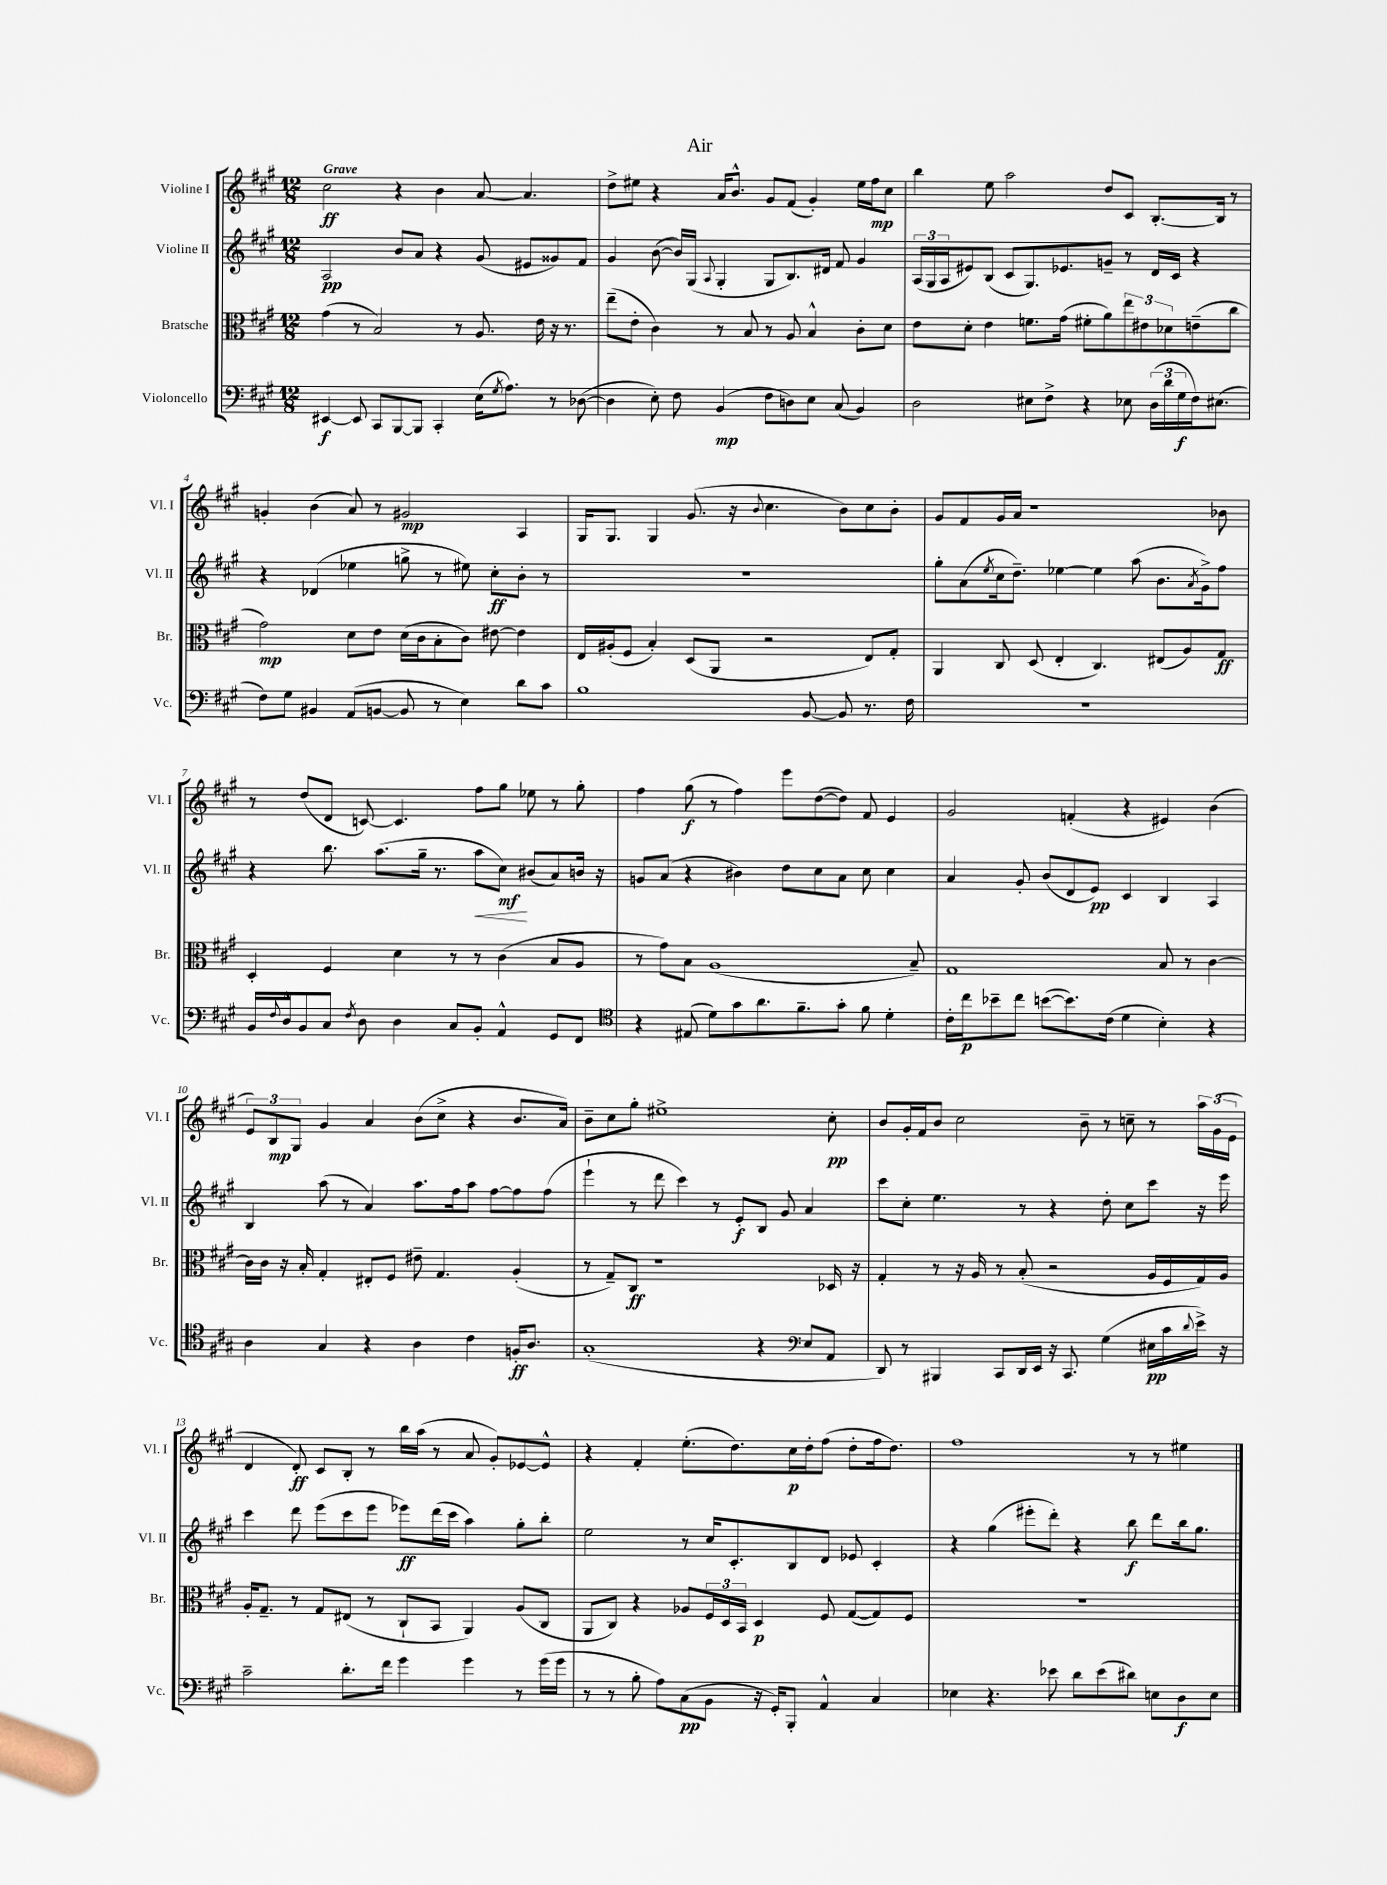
\header { title = "Air" }
<<
\new StaffGroup <<
\new Staff = "s0" \with { instrumentName = "Violine I" shortInstrumentName = "Vl. I" } {
    \clef treble \key a \major \numericTimeSignature \time 12/8 \tempo "Grave"
    cis''2\ff r4 b'4 a'8~ a'4. |
    d''8-> eis''8 r4 a'16 b'8.-^ gis'8 fis'8( gis'4-.) eis''16 fis''16\mp cis''8 |
    b''4 e''8 a''2 d''8 cis'8 b8.~-. b16 r8 |
    g'4-. b'4( a'8) r8 gis'2\mp a4 |
    gis16 gis8. gis4 gis'8.( r16 \appoggiatura { b'8 } cis''4. b'8) cis''8 b'8-. |
    gis'8 fis'8 gis'16 a'16 r1 bes'8 |
    r8 d''8( d'8 c'8~) c'4. fis''8 gis''8 ees''8 r8 gis''8-. |
    fis''4 gis''8\f( r8 fis''4) e'''8 d''8~( d''8) fis'8 e'4 |
    gis'2 f'4-.( r4 eis'4) b'4( |
    \tuplet 3/2 { e'8) b8\mp gis8 } gis'4 a'4 b'8( cis''8-> r4 b'8. a'16) |
    b'8-- cis''8 gis''8-. eis''1-> cis''8-.\pp |
    b'8 gis'16-. fis'16 b'8 cis''2 b'8-- r8 c''8-- r8 \tuplet 3/2 { a''16 gis'16( e'16 } |
    d'4 d'8-.\ff) cis'8 b8-. r8 b''16 a''16( r8 a'8 gis'8-.) ees'8~ ees'8-^ |
    r4 fis'4-. e''8.-.( d''8.) cis''16\p d''16-. fis''8( d''8-. fis''16 d''8.) |
    fis''1 r8 r8 eis''4 \bar "|." |
}
\new Staff = "s1" \with { instrumentName = "Violine II" shortInstrumentName = "Vl. II" } {
    \clef treble \key a \major \numericTimeSignature \time 12/8
    a2\pp b'8 a'8 r4 gis'8( eis'8 gisis'8) fis'8 |
    gis'4 b'8~( b'16) gis16( \appoggiatura { a8 } gis4-. gis8 b8.) dis'16 fis'8 gis'4 |
    \tuplet 3/2 { a16( gis16 a16 } eis'8) b8( cis'8 gis8.) ees'8. g'8-- r8 d'16 cis'16 r4 |
    r4 des'4( ees''4 g''8-> r8 eis''8) cis''8-.\ff b'8-. r8 |
    R1. |
    gis''8-. a'8( \acciaccatura { e''8 } cis''16 d''8.--) ees''4~ ees''4 a''8( b'8. \acciaccatura { a'8 } gis'16->) fis''8 |
    r4 b''8. a''8.( gis''16-- r8. a''8\< cis''8\mf\!) bis'8( a'8) b'16 r16 |
    g'8 a'8( r4 bis'4) d''8 cis''8 a'8 cis''8 cis''4 |
    a'4 gis'8-. b'8( d'8 e'8\pp) cis'4 b4 a4 |
    b4 a''8( r8 a'4) a''8. fis''16 a''8 fis''8~ fis''8 fis''8( |
    e'''4-! r8 d'''8 cis'''4) r8 e'8-.\f b8 gis'8 a'4 |
    cis'''8 cis''8-. e''4. r8 r4 d''8-. cis''8 cis'''8 r16 e'''16 |
    cis'''4 d'''8 e'''8( cis'''8 e'''8 ees'''8\ff) d'''16( cis'''16 a''4) gis''8-. b''8-. |
    e''2 r8 cis''16 cis'8.-. b8 d'8 ees'8 cis'4-. |
    r4 gis''4( eis'''8-. d'''8-.) r4 b''8\f d'''8 b''16 gis''8. \bar "|." |
}
\new Staff = "s2" \with { instrumentName = "Bratsche" shortInstrumentName = "Br." } {
    \clef alto \key a \major \numericTimeSignature \time 12/8
    gis'4( r8 b2) r8 a8. e'16 r16 r8. |
    e''8--( e'8-. cis'4) r8 b8 r8 a8 b4-^ cis'8-. d'8 |
    e'8 d'8-. e'4 f'8. gis'16( fis'8-. a'8) \tuplet 3/2 { e''8 eis'8 des'8 } e'8--( cis''8 |
    gis'2\mp) d'8 e'8 d'16( cis'16 b8-. cis'8) eis'8~ eis'4 |
    e16 ais16-.( fis8 b4-.) d8( a,8 r2 e8) gis8-. |
    a,4 cis8 d8( e4-. cis4.) eis8( a8) gis8\ff |
    d4-. fis4 d'4 r8 r8 cis'4( b8 a8 |
    r8 gis'8) b8 a1( b8--) |
    gis1 b8 r8 cis'4~ |
    cis'16 cis'16 r16 b16-. gis4-. eis8-. fis8 eis'8-- gis4. a4-.( |
    r8 gis8--) cis8\ff r1 des16 r16 |
    gis4-. r8 r16 a16 r8 b8-.( r2 a16 fis16 gis16) a16 |
    a16-. gis8.-- r8 gis8 eis8( r8 cis8-! b,8 a,4) a8( cis8 |
    a,8 cis8) r4 aes8 \tuplet 3/2 { fis16 d16 b,16 } d4\p fis8 gis8~( gis8) fis8 |
    R1. \bar "|." |
}
\new Staff = "s3" \with { instrumentName = "Violoncello" shortInstrumentName = "Vc." } {
    \clef bass \key a \major \numericTimeSignature \time 12/8
    eis,4~\f eis,8 cis,8 b,,8~ b,,8 cis,4-. e16( \acciaccatura { gis8 } a8.) r8 des8~( |
    des4 e8-.) fis8 b,4\mp( fis8 d8) e8 cis8( b,4) |
    d2 eis8 fis8-> r4 ees8 \tuplet 3/2 { d16( d'16 gis16\f } fis16) eis8.( |
    fis8) gis8 bis,4 a,8( b,8~ b,8 r8 e4) d'8 cis'8 |
    b1 b,8~ b,8 r8. fis16 |
    R1. |
    b,16 \appoggiatura { fis8 } d16-^ b,8 cis8 \acciaccatura { fis8 } d8 d4 cis8 b,8-. a,4-^ gis,8 fis,8 |
    \clef tenor r4 eis8( d'8) gis'8 a'8. fis'8.-- gis'8-. fis'8 d'4-. |
    cis'16-. cis''16\p bes'8-- cis''8 b'8~( b'8.) cis'16( d'4 b4-.) r4 |
    a4 gis4 r4 a4 cis'4 f16-.\ff a8. |
    gis1-.( r4 \clef bass e8 a,8 |
    d,8) r8 bis,,4 cis,8 d,16 e,16 r16 cis,8. gis4( eis16\pp cis'16 \appoggiatura { d'8 } e'16->) r16 |
    cis'2-- d'8.-. fis'16 gis'4 gis'4 r8 gis'16( gis'16 |
    r8 r8 b8-. a8) cis8\pp( b,8 r16 gis,16-.) b,,8-. a,4-^ cis4 |
    ees4 r4. ees'8 d'8 ees'8( dis'8) e8 d8\f e8 \bar "|." |
}
>>
>>
